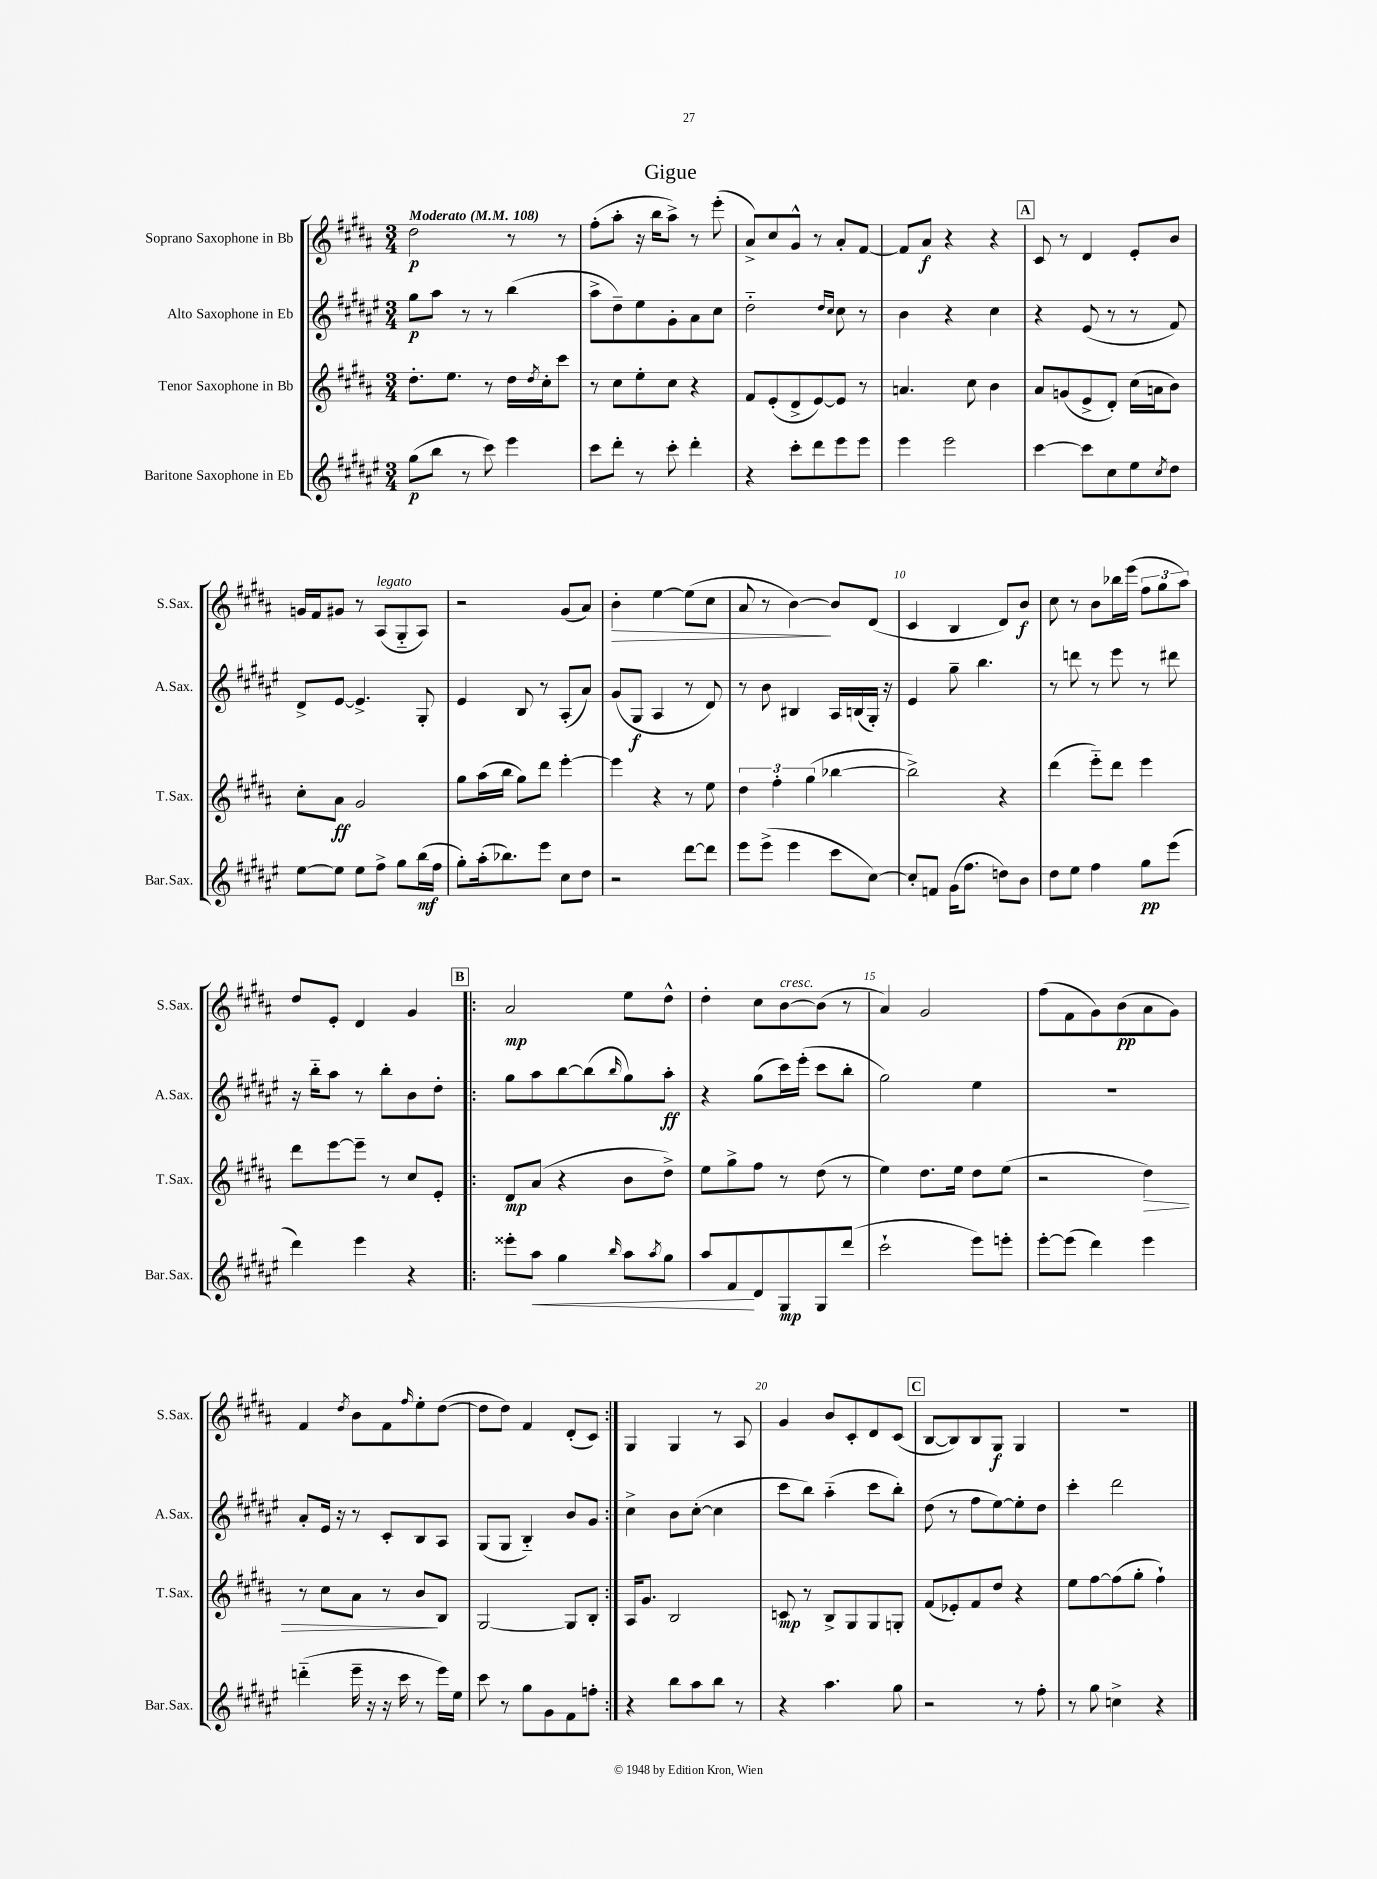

**kern	**kern	**kern	**kern
*staff4	*staff3	*staff2	*staff1
*clefG2	*clefG2	*clefG2	*clefG2
*k[f#c#g#d#a#e#]	*k[f#c#g#d#a#]	*k[f#c#g#d#a#e#]	*k[f#c#g#d#a#]
*M3/4	*M3/4	*M3/4	*M3/4
*MM108	*MM108	*MM108	*MM108
(8gg#\L	8.dd#'\L	8gg#\L	2dd#\
8bb\J	.	8aa#\J	.
.	8.ee\J	.	.
8r	.	8r	.
8ccc#\)	8r	8r	.
4eee#\	16dd#\LL	(4bb\	8r
.	8qdd#/	.	.
.	16cc#'\J	.	.
.	8ccc#\J	.	8r
=	=	=	=
8ccc#\L	8r	8aa#^\L	(8ff#'\L
8ddd#'\J	8cc#\L	8dd#~\)	8aa#'\J
8r	8ee'\	8ee#\	16r
.	.	.	16bb\LK
8ccc#'\	8cc#\J	8g#'\	8aa#^\J)
4ddd#'\	4r	8a#\	8r
.	.	8cc#\J	(8eee'\
=	=	=	=
4r	8f#/L	2dd#'~\	8a#^/L)
.	(8e'/	.	8cc#/
8ccc#'\L	8d#^/	.	8g#^^/J
8ddd#\	[8e/)	.	8r
.	.	16qqdd#/LL	.
.	.	16qqcc#/JJ	.
8eee#\	8e/]J	8cc#\	8a#'/L
8eee#\J	8r	8r	[8f#/J
=	=	=	=
4eee#\	4.a/	4b\	8f#/]L
.	.	.	8a#/J
2eee#\	.	4r	4r
.	8cc#\	.	.
.	4b\	4cc#\	4r
=	=	=	=
[4ccc#\	8a#/L	4r	8c#/
.	(8g/	.	8r
8ccc#\]L	8e^/	(8e#/	4d#/
8cc#\	8d#'/J)	8r	.
8ee#\	(16cc#\LL	8r	8e'/L
.	16a\J	.	.
8qcc#/	.	.	.
8dd#\J	8b\J)	8f#/)	8b/J
=	=	=	=
[8ee#\L	8cc#'\L	8d#^/L	16g/LL
.	.	.	16f#/J
8ee#\]J	8a#\J	[8e#/J	8g#/J
8ee#\L	2g#/	4.e#^/]	8r
8ff#^\J	.	.	(8A#/L
8gg#\L	.	.	8G#'~/
(16bb\L	.	8G#'/	8A#/J)
16ff#\JJ	.	.	.
=	=	=	=
8gg#'\L)	8gg#\L	4e#/	2r
(16aa#'\k	(16aa#\L	.	.
8.bb-\)	16bb\JJ	.	.
.	8gg#\L)	8B/	.
8eee#\J	8ddd#\J	8r	.
8cc#\L	[4eee'\	(8A#'/L	(8g#/L
8dd#\J	.	8a#/J)	8a#/J)
=	=	=	=
2r	4eee\]	(8g#/L	4b'\
.	.	8G#/J	.
.	4r	4A#/	[4ee\
[8ddd#\L	8r	8r	(8ee\]L
8ddd#\]J	8ee\	8d#/)	8cc#\J
=	=	=	=
8eee#\L	6dd#\	8r	8a#/
(8eee#^\J	.	8b\	8r
.	6ff#'\	.	.
4eee#\	.	4B#/	[4b\)
.	(6gg#\	.	.
8ccc#\L	[4bb-\	16A#/LL	8b/]L
.	.	(16B/	.
[8cc#\J)	.	16G#'/JJ)	(8d#/J
.	.	16r	.
=	=	=	=
8cc#'/]L	2bb-^\])	4e#/	4c#/
8f/J	.	.	.
(16g#\LK	.	8gg#~\	4B/
8.ff#\J	.	.	.
.	.	4.bb\	.
8dd\L)	4r	.	8d#/L)
8b\J	.	.	8b/J
=	=	=	=
8dd#\L	(4ddd#\	8r	8cc#\
8ee#\J	.	8ddd\	8r
4ff#\	8eee'~\L)	8r	8b\L
.	8ddd#\J	8eee#\	16bb-\L
.	.	.	(16eee\JJ
8gg#\L	4eee\	8r	12ff#\L
.	.	.	12gg#\
(8eee#\J	.	8ddd#\	.
.	.	.	12aa#\J)
=	=	=	=
4ddd#\)	8ddd#\L	16r	8dd#/L
.	.	16bb'~\LK	.
.	[8eee\	8aa#\J	8e'/J
4eee#\	8eee~\]J	8r	4d#/
.	8r	8bb'\L	.
4r	8cc#/L	8b\	4g#/
.	8e'/J	8dd#'\J	.
=!|:	=!|:	=!|:	=!|:
8eee##'\L	8d#/L	8gg#\L	2a#/
8aa#\J	(8a#/J	8aa#\	.
4gg#\	4r	[8bb\	.
.	.	(8bb\]	.
16qqbb/	.	16qqbb/	.
8aa#\L	8b\L	8gg#\)	8ee\L
8qaa#/	.	.	.
8gg#\J	8dd#^\J)	8aa#'\J	8dd#^^\J
=	=	=	=
8aa#/L	8ee\L	4r	4dd#'\
8f#/	8gg#^\	.	.
8d#/	8ff#\J	(8gg#\L	8cc#\L
8G#/	8r	16ccc#\L)	[8b\
.	.	(16eee#'\JJ	.
8G#/	(8dd#\	8ccc#\L	(8b\]J
(8ddd#/J	8r	8bb'\J	8r
=	=	=	=
2ccc#`\	4ee\)	2gg#\)	4a#/)
.	8.dd#\L	.	2g#/
.	16ee\Jk	.	.
8eee#\L)	8dd#\L	4ee#\	.
8eee'\J	(8ee\J	.	.
=	=	=	=
[8eee#'\L	2r	2.r	(8ff#\L
(8eee#\]J	.	.	8f#\
4ddd#\)	.	.	8g#\)
.	.	.	(8b\
4eee#\	4dd#\)	.	8a#\
.	.	.	8g#\J)
=	=	=	=
(4ddd'~\	8r	8a#'/L	4f#/
.	8cc#\L	16e#/Jk	.
.	.	16r	.
.	.	.	8qdd#/
16eee#~\	8a#\J	8r	8b\L
16r	.	.	.
16r	8r	8c#'/L	8f#\
16ccc#\	.	.	.
.	.	.	16qqff#/
8r	8b/L	8B/	8ee'\
16eee#\LL)	8B/J	8A#/J	([8dd#\J
16ee#\JJ	.	.	.
=	=	=	=
8ccc#\	[2G#/	(8G#/L	8dd#\]L
8r	.	8G#/J	8dd#\J)
8gg#\L	.	4B'~/)	4f#/
8g#\	.	.	.
8f#\	8G#/]L	8b/L	(8d#'/L
8ff'\J	8B'/J	8g#/J	8c#/J)
=:|!	=:|!	=:|!	=:|!
4r	16A#/LK	4cc#^\	4G#/
.	8.g#/J	.	.
8bb\L	2B/	8b\L	4G#/
8aa#\	.	([8cc#'\J	.
8bb\J	.	4cc#\]	8r
8r	.	.	8A#/
=	=	=	=
4r	8c/	8ccc#\L	4g#/
.	8r	8bb\J)	.
4.aa#\	8B^/L	(4aa#'~\	8b/L
.	8G#/	.	8c#'/
.	8G#/	8ccc#\L	8d#/
8gg#\	8G'/J	8bb'\J)	(8c#/J
=	=	=	=
2r	(8f#/L	(8dd#\	[8B/L
.	8e-'/)	8r	8B/])
.	8f#/	8ff#\L	8B/
.	8dd#/J	[8ee#\)	8G#/J
8r	4r	8ee#'\]	4G#/
8ff#'\	.	8dd#\J	.
=	=	=	=
8r	8ee\L	4ccc#'\	2.r
8gg#\	[8ff#\	.	.
4cc^\	(8ff#\]	2ddd#\	.
.	8gg#'\J	.	.
4r	4ff#`\)	.	.
==	==	==	==
*-	*-	*-	*-
